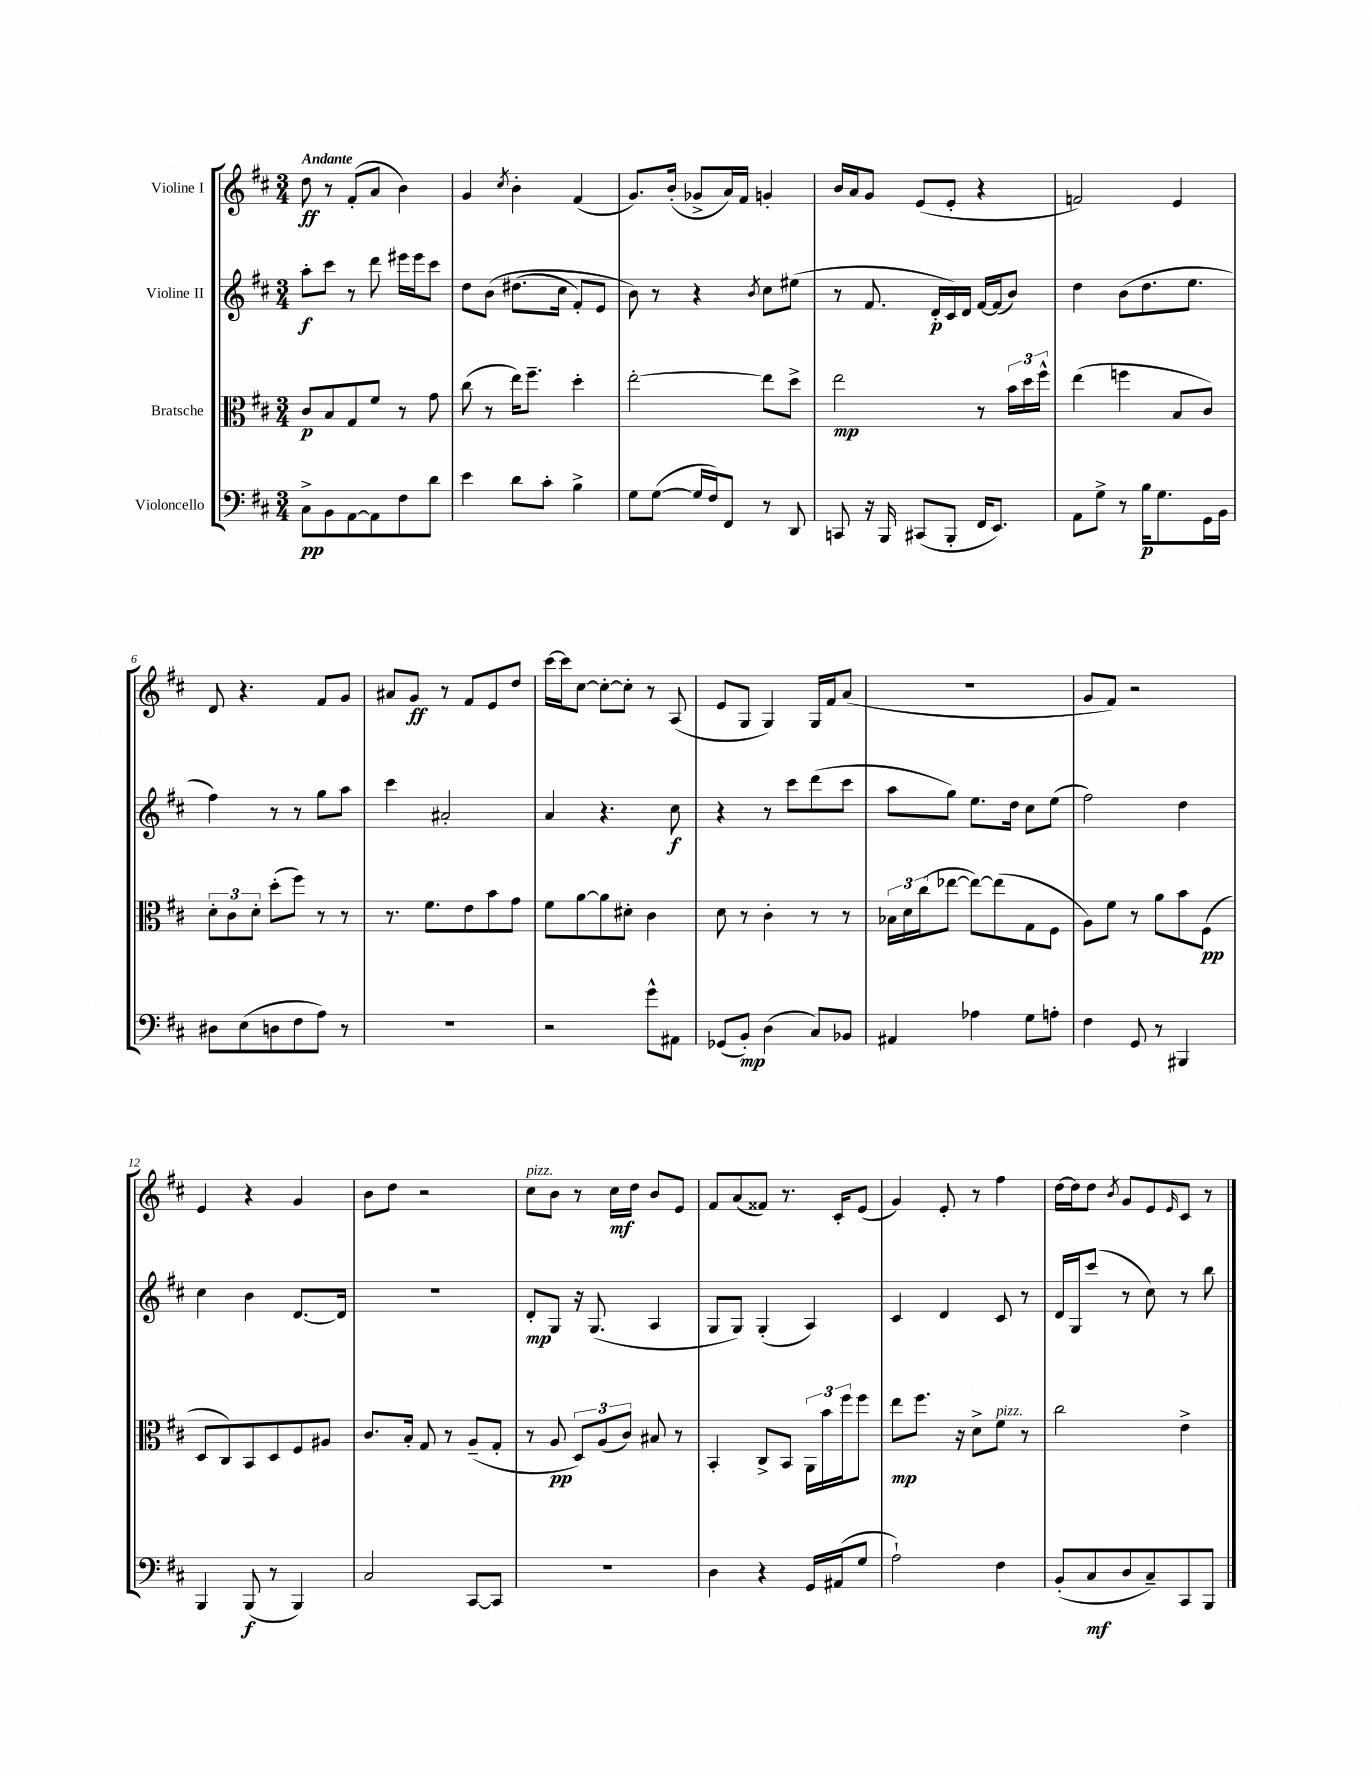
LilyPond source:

<<
\new StaffGroup <<
\new Staff = "s0" \with { instrumentName = "Violine I" } {
    \clef treble \key d \major \numericTimeSignature \time 3/4 \tempo "Andante"
    d''8\ff r8 fis'8-.( a'8 b'4) |
    g'4 \acciaccatura { cis''8 } b'4-. fis'4( |
    g'8.) b'16-.( ges'8-> a'16) fis'16 g'4-. |
    b'16 a'16 g'8 e'8( e'8-. r4 |
    f'2) e'4 |
    d'8 r4. fis'8 g'8 |
    ais'8 g'8\ff r8 fis'8 e'8 d''8 |
    cis'''16~ cis'''16 cis''8~ cis''8~-. cis''8-. r8 a8( |
    e'8 g8 g4) g16 fis'16 a'8( |
    R2. |
    g'8 fis'8) r2 |
    e'4 r4 g'4 |
    b'8 d''8 r2 |
    cis''8^\markup { \italic "pizz." } b'8 r8 cis''16\mf d''16 b'8 e'8 |
    fis'8 a'8( fisis'8) r8. cis'16-. e'8( |
    g'4) e'8-. r8 fis''4 |
    d''16~ d''16 d''8 \acciaccatura { b'8 } g'8 e'8 \grace { e'16 } cis'8 r8 \bar "|." |
}
\new Staff = "s1" \with { instrumentName = "Violine II" } {
    \clef treble \key d \major \numericTimeSignature \time 3/4
    a''8-.\f cis'''8 r8 d'''8 eis'''16 eis'''16 cis'''8 |
    d''8 b'8\( dis''8.( cis''16 fis'8-.) e'8 |
    b'8\) r8 r4 \acciaccatura { b'8 } cis''8 eis''8( |
    r8 fis'8. d'16-.\p cis'16) d'16 fis'16~ fis'16( b'8) |
    d''4 b'8( d''8. e''8. |
    fis''4) r8 r8 g''8 a''8 |
    cis'''4 ais'2-. |
    a'4 r4. cis''8\f |
    r4 r8 cis'''8 d'''8( cis'''8 |
    a''8 g''8) e''8. d''16 cis''8 e''8( |
    fis''2) d''4 |
    cis''4 b'4 d'8.~ d'16 |
    R2. |
    d'8-.\mp g8 r16 g8.( a4 |
    g8 g8) g4-.( a4) |
    cis'4 d'4 cis'8 r8 |
    d'16 g16 cis'''8( r8 cis''8) r8 b''8 \bar "|." |
}
\new Staff = "s2" \with { instrumentName = "Bratsche" } {
    \clef alto \key d \major \numericTimeSignature \time 3/4
    cis'8\p b8 g8 fis'8 r8 g'8 |
    cis''8( r8 e''16) fis''8.-- d''4-. |
    e''2~-. e''8 d''8-> |
    e''2\mp r8 \tuplet 3/2 { b'16 d''16 fis''16-^ } |
    e''4( f''4 b8 cis'8) |
    \tuplet 3/2 { d'8-. cis'8 d'8-. } d''8-.( fis''8) r8 r8 |
    r8. fis'8. e'8 b'8 g'8 |
    fis'8 a'8~ a'8 dis'8-. cis'4 |
    d'8 r8 cis'4-. r8 r8 |
    \tuplet 3/2 { bes16 d'16 cis''16( } ees''8~ ees''8~) ees''8( g8 fis8 |
    a8) fis'8 r8 a'8 b'8 fis8\pp( |
    d8 cis8) b,8 d8 fis8 ais8 |
    cis'8. b16-. g8 r8 a8--( g8-. |
    r8 a8\pp \tuplet 3/2 { d8) a8( cis'8) } bis8 r8 |
    b,4-. cis8-> b,8 \tuplet 3/2 { a,16 b'16 fis''16 } fis''8 |
    e''8\mp fis''8. r16 d'8-> fis'8^\markup { \italic "pizz." } r8 |
    cis''2 e'4-> \bar "|." |
}
\new Staff = "s3" \with { instrumentName = "Violoncello" } {
    \clef bass \key d \major \numericTimeSignature \time 3/4
    cis8->\pp b,8 a,8~ a,8 fis8 d'8 |
    e'4 d'8 cis'8-. b4-> |
    g8 g8~( g16 fis16) fis,8 r8 d,8 |
    c,8 r16 b,,16 cis,8( b,,8-. fis,16 e,8.) |
    a,8 g8-> r8 b16\p g8. g,16 b,16 |
    dis8 e8( d8 fis8 a8) r8 |
    R2. |
    r2 g'8-^ ais,8 |
    ges,8( b,8-.\mp) d4( cis8) bes,8 |
    ais,4 aes4 g8 a8-. |
    fis4 g,8 r8 bis,,4 |
    b,,4 b,,8\f( r8 b,,4) |
    cis2 cis,8~ cis,8 |
    R2. |
    d4 r4 g,16 ais,16( g8 |
    a2-!) fis4 |
    b,8-.( cis8\mf d8 cis8--) cis,8 b,,8 \bar "|." |
}
>>
>>
